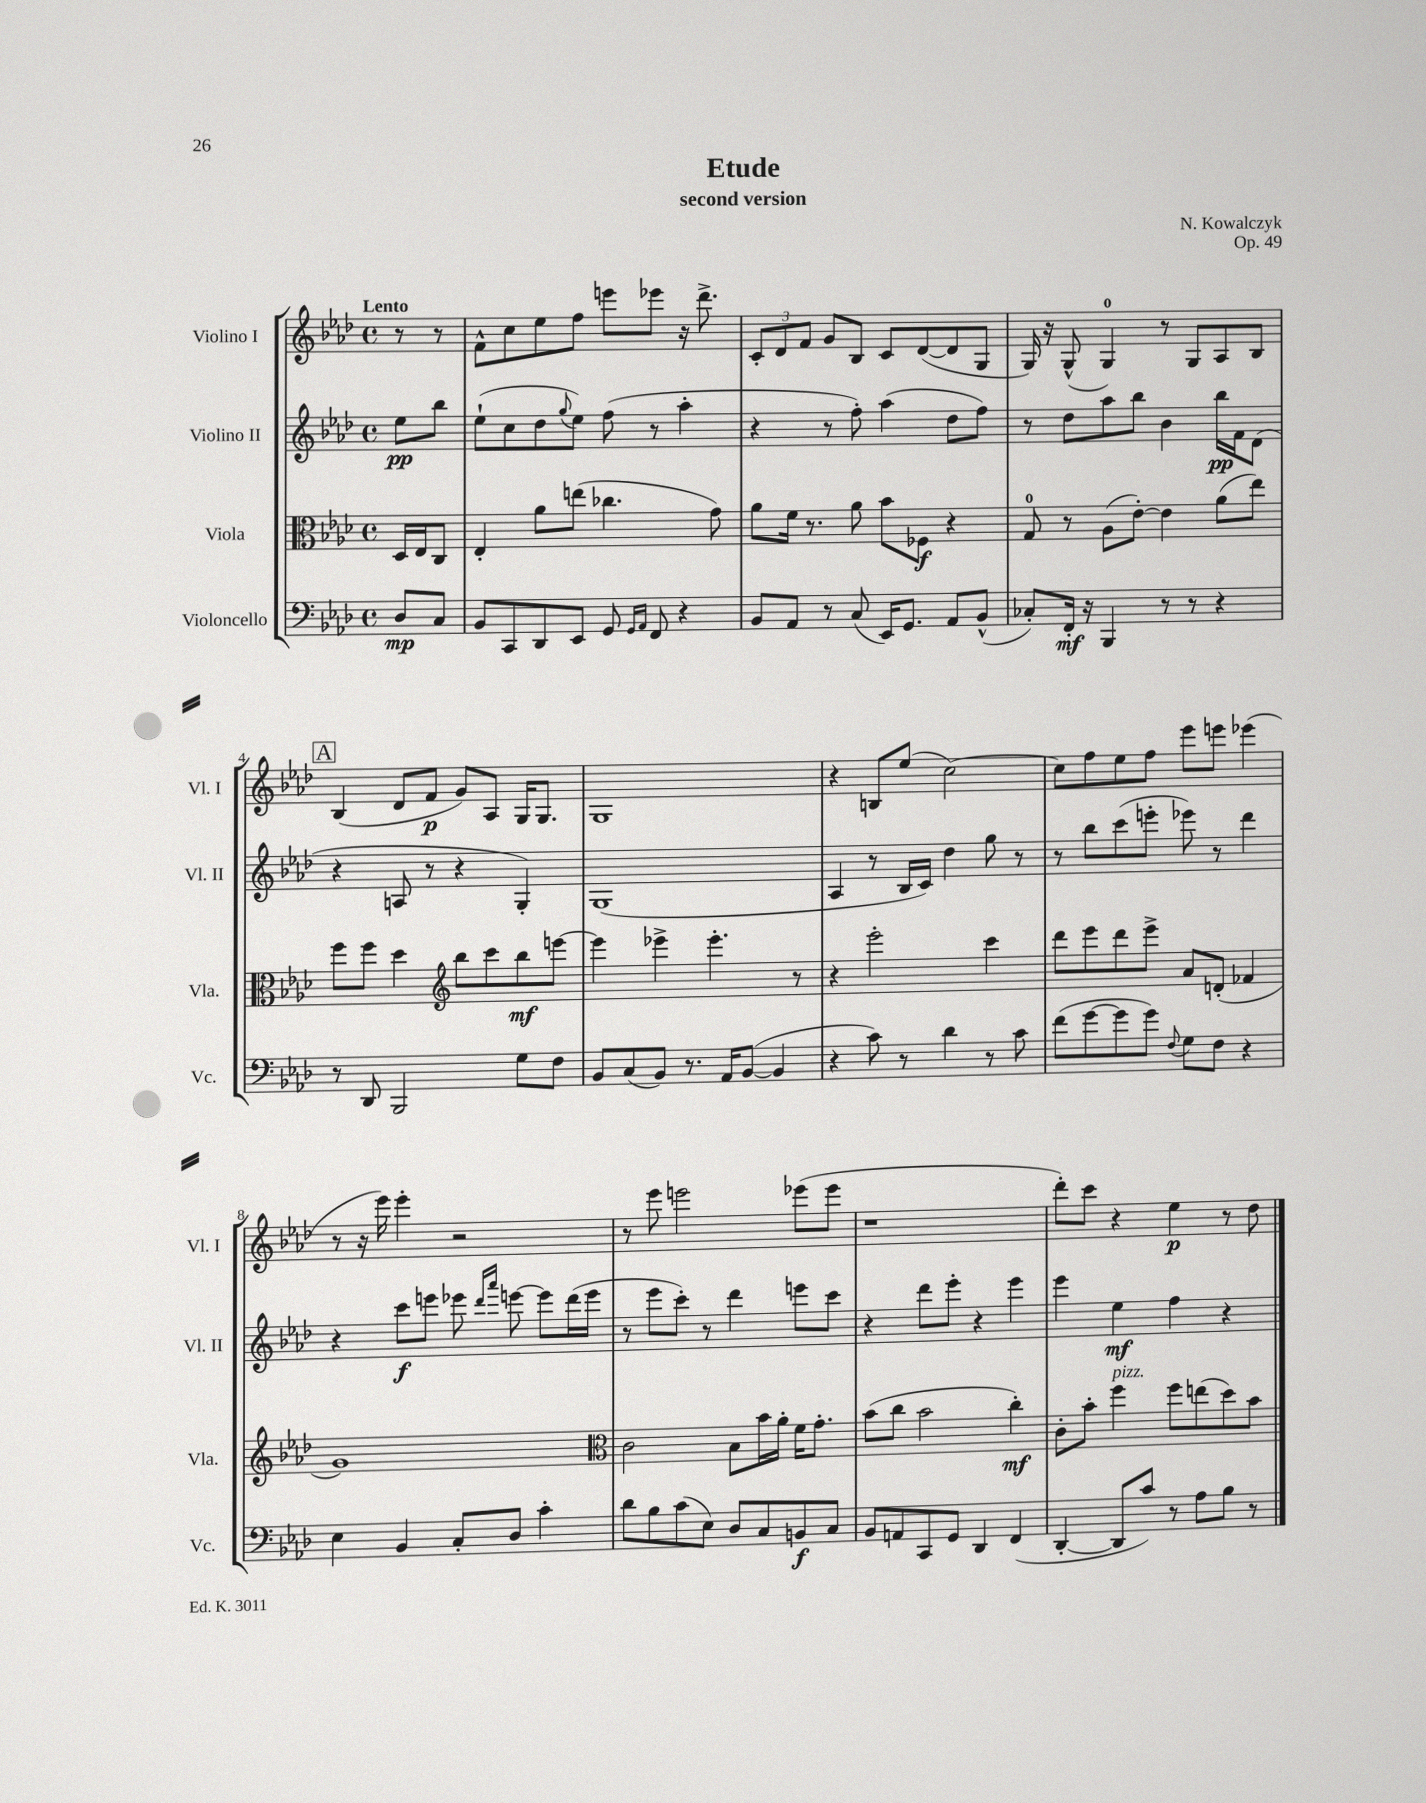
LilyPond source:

\header { title = "Etude" composer = "N. Kowalczyk" subtitle = "second version" opus = "Op. 49" }
<<
\new StaffGroup <<
\new Staff = "s0" \with { instrumentName = "Violino I" shortInstrumentName = "Vl. I" } {
    \clef treble \key aes \major \defaultTimeSignature \time 4/4 \partial 4 \tempo "Lento"
    r8 r8 |
    f'8-^ c''8 ees''8 f''8 e'''8 ees'''8 r16 des'''8.-> |
    \tuplet 3/2 { c'8-. des'8 f'8 } g'8 bes8 c'8 des'8~( des'8 g8 |
    g16) r16 g8-^( g4-0) r8 g8 aes8 bes8 |
    \mark \markup { \box "A" } bes4( des'8 f'8\p g'8) aes8 g16 g8. |
    g1 |
    r4 b8 ees''8( c''2~) |
    c''8 f''8 ees''8 f''8 ees'''8 e'''8 ees'''4( |
    r8 r16 ees'''16) ees'''4-. r2 |
    r8 ees'''8 e'''2 ees'''8( ees'''8 |
    r1 |
    des'''8-.) c'''8 r4 ees''4\p r8 des''8 \bar "|." |
}
\new Staff = "s1" \with { instrumentName = "Violino II" shortInstrumentName = "Vl. II" } {
    \clef treble \key aes \major \defaultTimeSignature \time 4/4 \partial 4
    ees''8\pp bes''8 |
    ees''8-!( c''8 des''8 \appoggiatura { g''8 } ees''8) f''8( r8 aes''4-. |
    r4 r8 f''8-.) aes''4( des''8 f''8) |
    r8 des''8 aes''8 bes''8 bes'4 bes''16\pp f'16 des'8( |
    \mark \markup { \box "A" } r4 a8 r8 r4 g4-.) |
    g1( |
    aes4 r8 bes16 c'16) des''4 g''8 r8 |
    r8 bes''8 c'''8( e'''8-. ees'''8) r8 des'''4 |
    r4 c'''8\f e'''8 ees'''8 \grace { des'''16 aes'''16 } e'''8~ e'''8 des'''16( e'''16 |
    r8 ees'''8 c'''8-.) r8 des'''4 e'''8 c'''8 |
    r4 des'''8 ees'''8-. r4 ees'''4 |
    ees'''4 ees''4\mf f''4 r4 \bar "|." |
}
\new Staff = "s2" \with { instrumentName = "Viola" shortInstrumentName = "Vla." } {
    \clef alto \key aes \major \defaultTimeSignature \time 4/4 \partial 4
    des16 ees16 c8 |
    ees4-. aes'8 e''8( ces''4. g'8) |
    aes'8 f'16 r8. aes'8 bes'8 fes8\f r4 |
    g8-0 r8 aes8( ees'8~-.) ees'4 aes'8( ees''8) |
    \mark \markup { \box "A" } f''8 f''8 des''4 \clef treble bes''8 c'''8 bes''8\mf e'''8~ |
    e'''4 ees'''4-> ees'''4.-. r8 |
    r4 ees'''2-. c'''4 |
    des'''8 ees'''8 des'''8 ees'''8-> aes'8 d'8-.( fes'4 |
    g'1) |
    \clef alto c'2 bes8 bes'16 aes'16-. f'16 g'8.-. |
    bes'8( c''8 bes'2 c''4-.\mf) |
    c'8-. bes'8-. f''4^\markup { \italic "pizz." } f''8 e''8( des''8) bes'8 \bar "|." |
}
\new Staff = "s3" \with { instrumentName = "Violoncello" shortInstrumentName = "Vc." } {
    \clef bass \key aes \major \defaultTimeSignature \time 4/4 \partial 4
    des8\mp c8 |
    bes,8 c,8 des,8 ees,8 g,8 \grace { g,16 aes,16 } f,8 r4 |
    bes,8 aes,8 r8 c8( ees,16) g,8. aes,8 bes,8-^( |
    ces8-.) f,16-.\mf r16 bes,,4 r8 r8 r4 |
    \mark \markup { \box "A" } r8 des,8 bes,,2 g8 f8 |
    bes,8 c8( bes,8) r8. aes,16 bes,8~( bes,4 |
    r4 c'8) r8 des'4 r8 c'8 |
    f'8( g'8~ g'8 g'8) \appoggiatura { f8 } g8 f8 r4 |
    ees4 bes,4 c8-. des8 c'4-. |
    des'8 bes8 c'8( ees8) des8 c8 b,8\f c8 |
    bes,8 a,8 c,8 g,8 des,4 f,4( |
    des,4~-. des,8 c'8) r8 aes8 bes8 r8 \bar "|." |
}
>>
>>
